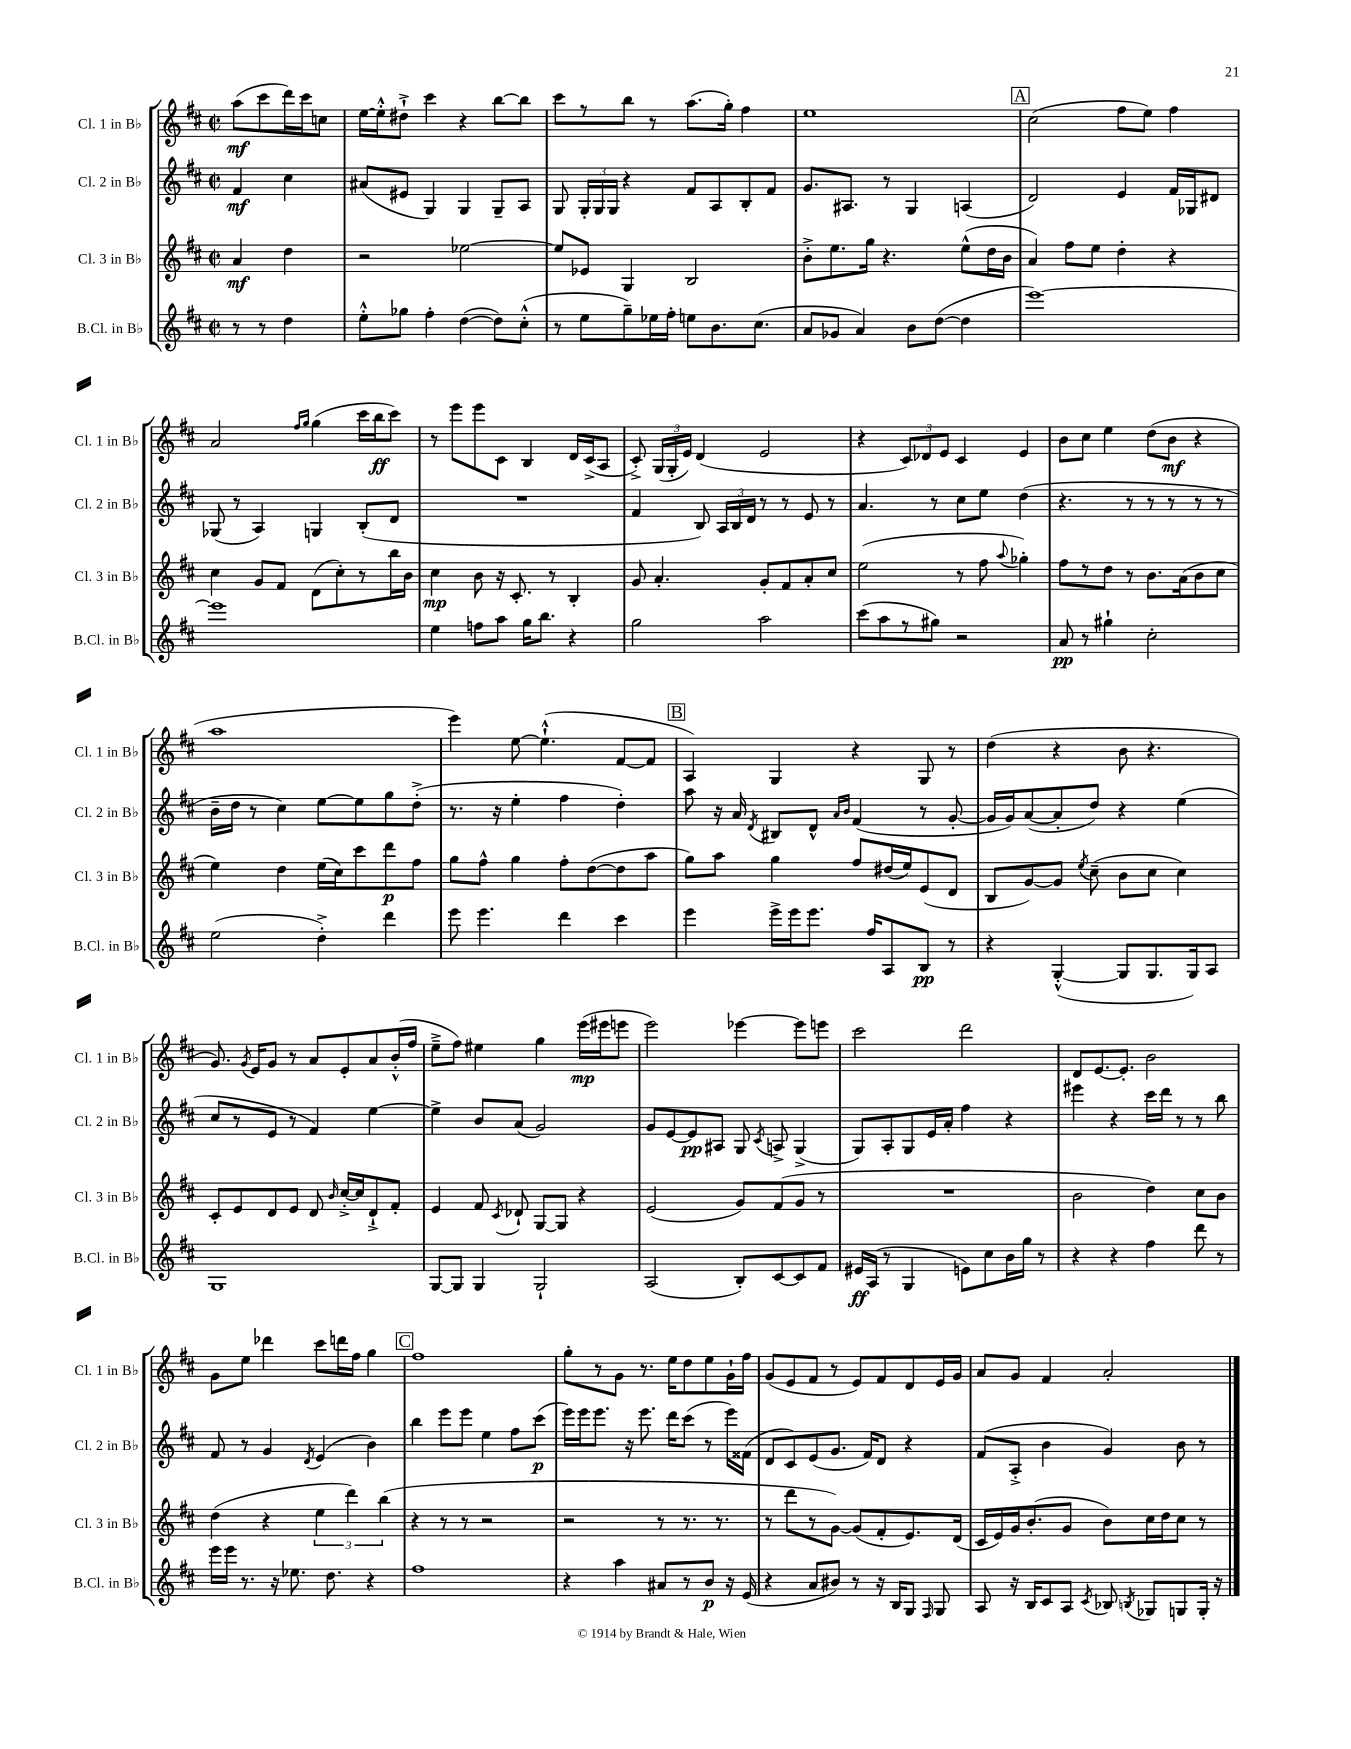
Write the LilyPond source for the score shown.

<<
\new StaffGroup <<
\new Staff = "s0" \with { instrumentName = "Cl. 1 in Bb" shortInstrumentName = "Cl. 1 in Bb" } {
    \clef treble \key d \major \defaultTimeSignature \time 2/2 \partial 2
    \autoBeamOff a''8[\mf( cis'''8 d'''16) cis'''16 c''8] |
    e''16[~ e''16-.-^ dis''8]-!-> cis'''4 r4 b''8[~ b''8] |
    cis'''8[ r8 b''8] r8 a''8.[( g''16]-.) fis''4 |
    e''1 |
    \mark \markup { \box "A" } cis''2( fis''8[ e''8]) fis''4 |
    a'2 \grace { fis''16[ g''16] } g''4( cis'''16[ b''16\ff cis'''8]) |
    r8 e'''8[ e'''8 cis'8] b4 d'16[ cis'16->( a8] |
    cis'8-.->) \tuplet 3/2 { g16[( g16-. e'16]) } d'4( e'2 |
    r4 \tuplet 3/2 { cis'8[) des'8 e'8] } cis'4 e'4 |
    b'8[ cis''8] e''4 d''8[( b'8]\mf r4 |
    a''1 |
    e'''4) e''8~ e''4.-!-^( fis'8[~ fis'8] |
    \mark \markup { \box "B" } a4) g4 r4 g8 r8 |
    d''4( r4 b'8 r4. |
    g'8.) \acciaccatura { g'8 } e'16[ g'8] r8 a'8[ e'8-. a'8 b'16-.-^( fis''16] |
    e''8[---> fis''8]) eis''4 g''4 e'''16[\mp( eis'''16 e'''8] |
    e'''2) ees'''4~ ees'''8[ e'''8] |
    cis'''2 d'''2 |
    d'8[ e'8.~ e'8.]-. b'2 |
    g'8[ e''8] des'''4 cis'''8[ d'''16 fis''16] g''4 |
    \mark \markup { \box "C" } fis''1 |
    g''8[-. r8 g'8] r8. e''16[ d''8 e''8 g'16-! fis''16] |
    g'8[( e'8 fis'8] r8 e'8[) fis'8 d'8 e'16 g'16] |
    a'8[ g'8] fis'4 a'2-. \bar "|." |
}
\new Staff = "s1" \with { instrumentName = "Cl. 2 in Bb" shortInstrumentName = "Cl. 2 in Bb" } {
    \clef treble \key d \major \defaultTimeSignature \time 2/2 \partial 2
    \autoBeamOff fis'4\mf cis''4 |
    ais'8[( eis'8] g4) g4 g8[-- a8] |
    g8 \tuplet 3/2 { g16[-. g16 g16] } r4 fis'8[ a8 b8-. fis'8] |
    g'8.[ ais8.] r8 g4 a4( |
    \mark \markup { \box "A" } d'2) e'4 fis'16[ ges16 dis'8] |
    ges8( r8 a4) g4 b8[-.( d'8] |
    R1 |
    fis'4 b8) \tuplet 3/2 { a16[ b16 d'16] } r8 r8 e'8 r8 |
    a'4. r8 cis''8[ e''8] d''4( |
    r4. r8 r8 r8 r8 r8 |
    b'16[-- d''16] r8 cis''4) e''8[~ e''8 g''8 d''8]-.->( |
    r8. r16 e''4-. fis''4 d''4-.) |
    \mark \markup { \box "B" } a''8 r16 a'16 \acciaccatura { d'8 } bis8[ d'8]-^ \grace { a'16[ b'16] } fis'4( r8 g'8~-. |
    g'16[ g'16) a'8~( a'8-. d''8]) r4 e''4( |
    cis''8[ r8 e'8] r8 fis'4) e''4~ |
    e''4-> b'8[ a'8]( g'2) |
    g'8[ e'8~ e'8\pp ais8] g8 \acciaccatura { cis'8 } a8-> g4->( |
    g8[) a8-. g8 e'16 a'16]-. fis''4 r4 |
    eis'''4 r4 cis'''16[ d'''16] r8 r8 b''8 |
    fis'8 r8 g'4 \acciaccatura { d'8 } e'4( b'4) |
    \mark \markup { \box "C" } b''4 e'''8[ e'''8] e''4 fis''8[ cis'''8]\p( |
    e'''16[) e'''16 e'''8.] r16 e'''8. d'''16[ cis'''8]( r8 e'''16[) fisis'16]( |
    d'8[ cis'8) e'8( g'8.] fis'16[) d'8] r4 |
    fis'8[( a8]-.-> b'4 g'4) b'8 r8 \bar "|." |
}
\new Staff = "s2" \with { instrumentName = "Cl. 3 in Bb" shortInstrumentName = "Cl. 3 in Bb" } {
    \clef treble \key d \major \defaultTimeSignature \time 2/2 \partial 2
    \autoBeamOff a'4\mf d''4 |
    r2 ees''2~ |
    ees''8[ ees'8] g4 b2 |
    b'8[-.-> e''8. g''16] r4. e''8[-^( d''16 b'16] |
    \mark \markup { \box "A" } a'4) fis''8[ e''8] d''4-. r4 |
    cis''4 g'8[ fis'8] d'8[( cis''8-.) r8 b''16 b'16] |
    cis''4\mp b'8 r16 cis'8.-. r8 b4-. |
    g'8 a'4.-. g'8[-. fis'8 a'8-. cis''8] |
    e''2( r8 fis''8 \appoggiatura { a''8 } ges''4-.) |
    fis''8[ r8 d''8] r8 b'8.[ a'16( b'8 cis''8] |
    e''4) d''4 e''16[( cis''16) cis'''8 d'''8\p fis''8] |
    g''8[ fis''8]-^ g''4 fis''8[-. d''8~( d''8 a''8] |
    \mark \markup { \box "B" } g''8[) a''8] g''4 fis''8[ dis''16( e''16) e'8( d'8] |
    b8[ g'8~) g'8] \acciaccatura { e''8 } cis''8--( b'8[ cis''8] cis''4) |
    cis'8[-. e'8 d'8 e'8] d'8 \grace { b'16 } cis''16[~-.-> cis''16 d'8-!-> fis'8]-. |
    e'4 fis'8 \acciaccatura { cis'8 } des'8-! g8[~ g8] r4 |
    e'2( g'8[) fis'8( g'8] r8 |
    R1 |
    b'2 d''4) cis''8[ b'8] |
    d''4( r4 \tuplet 3/2 { e''4 d'''4) b''4( } |
    \mark \markup { \box "C" } r4 r8 r8 r2 |
    r2 r8 r8. r8. |
    r8 d'''8[ r8 g'8]~) g'8[( fis'8-. e'8.) d'16]( |
    cis'16[ e'16) g'16 b'8.-.( g'8] b'8[) cis''16 d''16 cis''8] r8 \bar "|." |
}
\new Staff = "s3" \with { instrumentName = "B.Cl. in Bb" shortInstrumentName = "B.Cl. in Bb" } {
    \clef treble \key d \major \defaultTimeSignature \time 2/2 \partial 2
    \autoBeamOff r8 r8 d''4 |
    e''8[-.-^ ges''8] fis''4-. d''4~( d''8[) cis''8]-.-^( |
    r8 e''8[ g''8--) ees''16 fis''16]-. e''8[ b'8. cis''8.]( |
    a'8[ ges'8] a'4) b'8[ d''8]~( d''4 |
    \mark \markup { \box "A" } e'''1~) |
    e'''1 |
    e''4 f''8[ a''8] g''16[ b''8.] r4 |
    g''2 a''2 |
    cis'''8[( a''8 r8 gis''8]) r2 |
    a'8\pp r8 gis''4-! cis''2-. |
    e''2( d''4-.->) d'''4 |
    e'''8 e'''4. d'''4 cis'''4 |
    \mark \markup { \box "B" } e'''4 e'''16[-> e'''16 e'''8.] fis''16[ a8 b8]\pp r8 |
    r4 g4~-.-^( g8[ g8. g16) a8] |
    g1 |
    g8[~ g8] g4 g2-! |
    a2( b8[-.) cis'8~ cis'8 fis'8] |
    eis'16[\ff a16]( r8 g4 e'8[) cis''8 b'16 g''16] r8 |
    r4 r4 fis''4 d'''8 r8 |
    e'''16[ e'''16] r8. r16 ees''8. d''8. r4 |
    \mark \markup { \box "C" } fis''1 |
    r4 a''4 ais'8[ r8 b'8]\p r16 e'16( |
    r4 a'8[ bis'8]) r8 r16 b16[ g8] \grace { fis16 } g8 |
    a8 r16 b16[ cis'8 a8] \acciaccatura { cis'8 } bes8 \acciaccatura { b8 } ges8[ g8 g16]-. r16 \bar "|." |
}
>>
>>
\layout { \context { \Score \remove "Bar_number_engraver" } }
